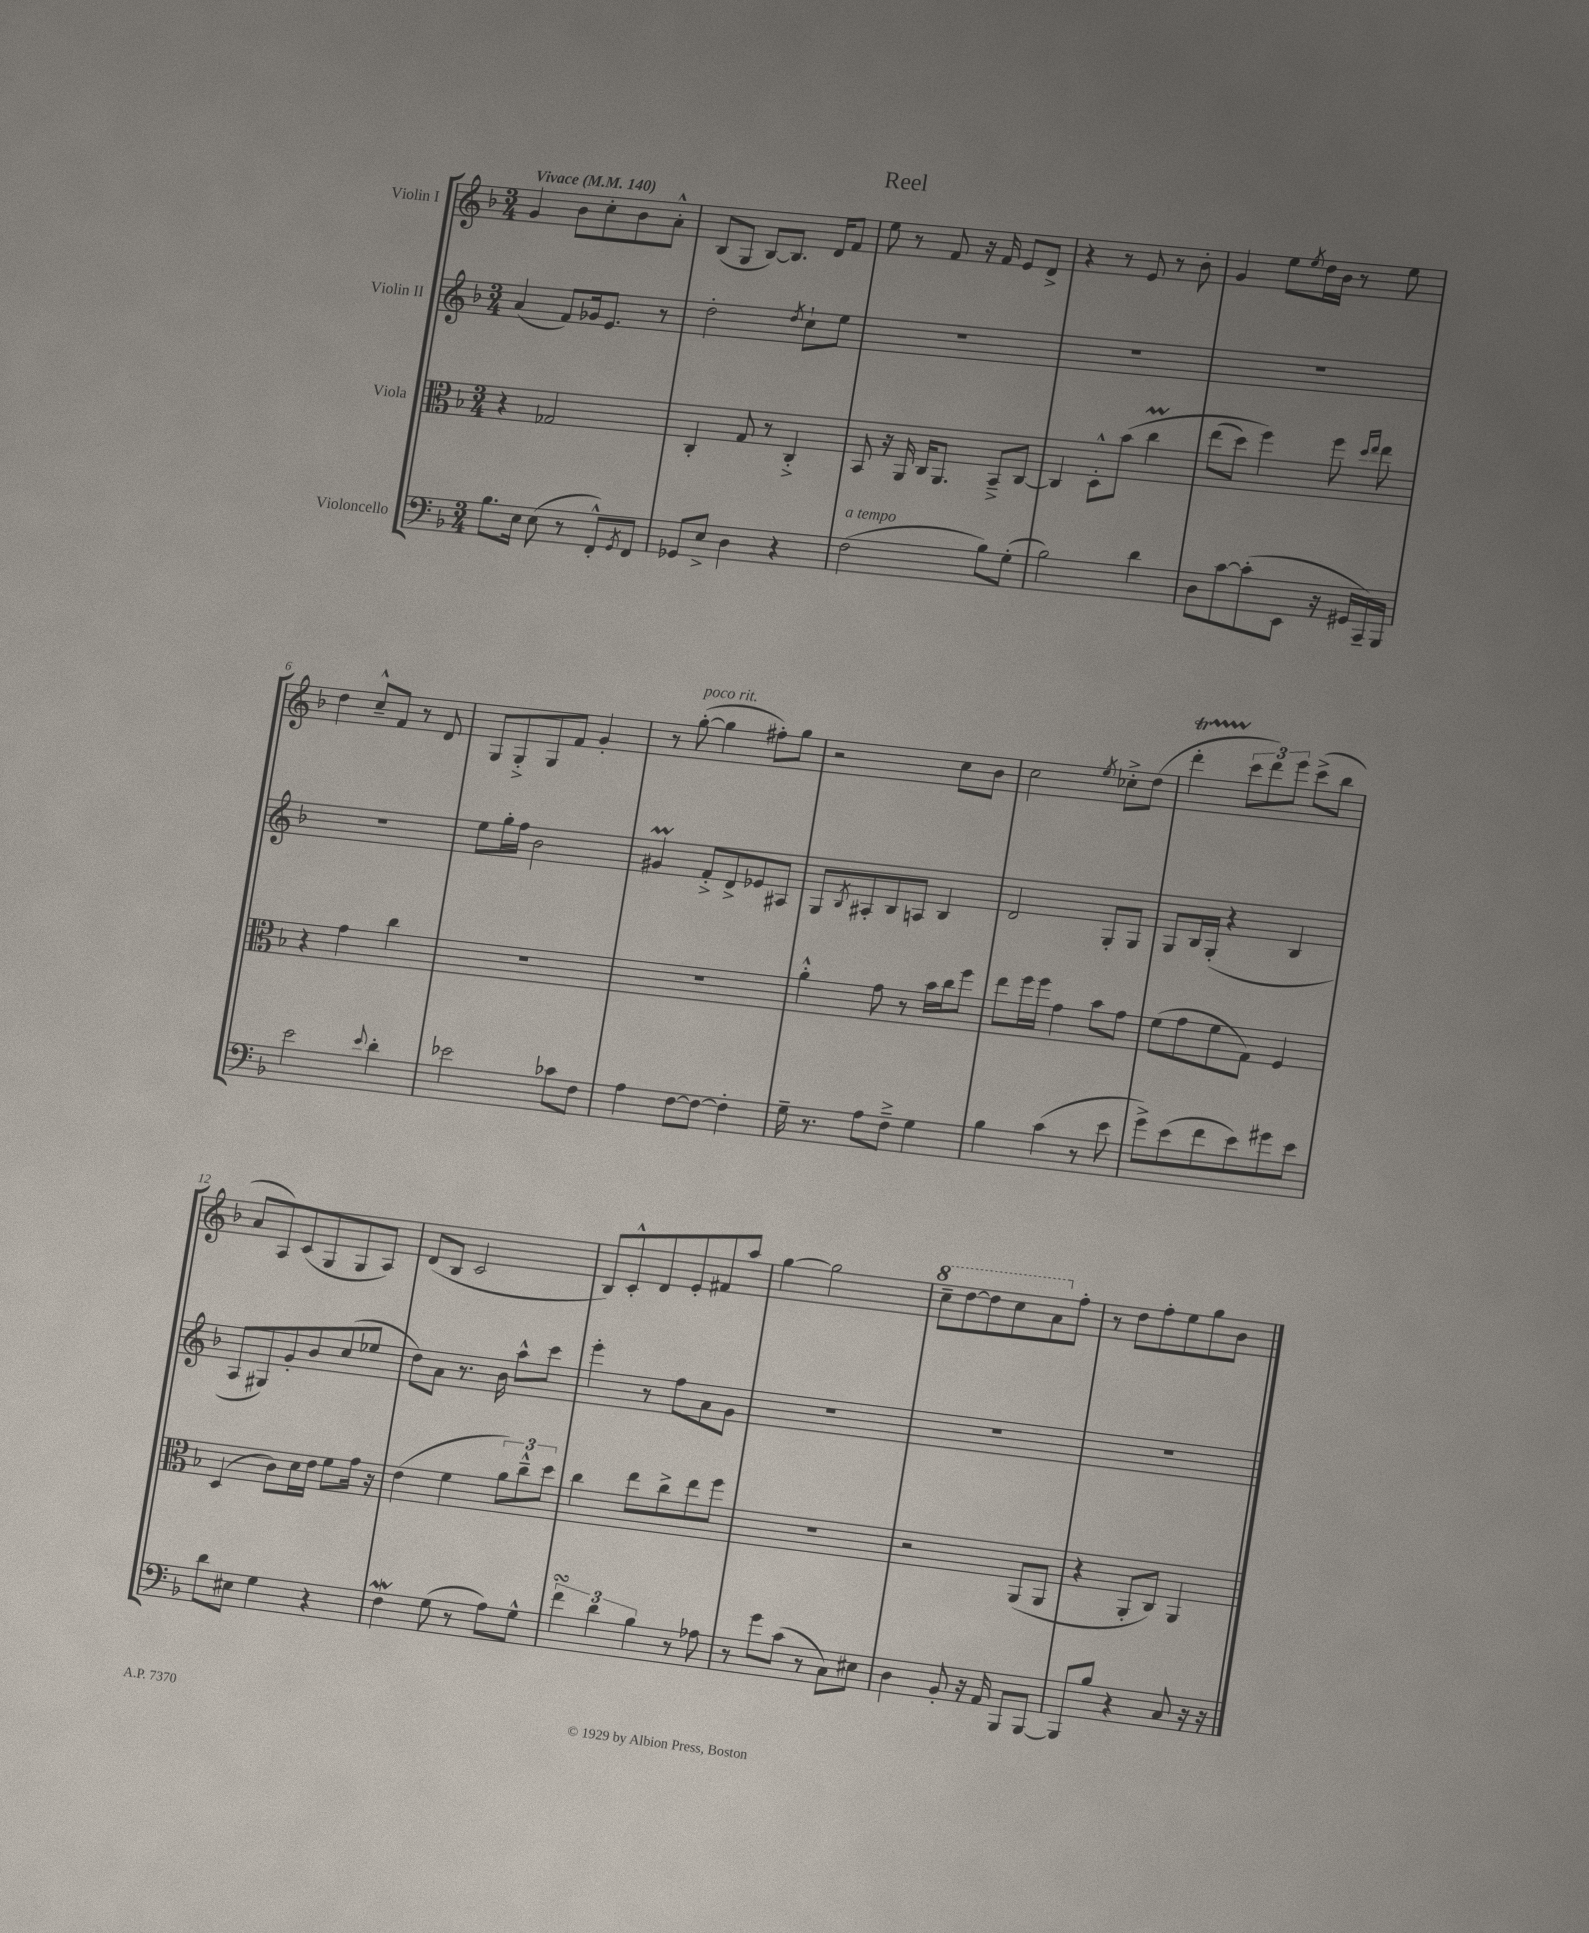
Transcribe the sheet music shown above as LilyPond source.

\header { title = "Reel" }
<<
\new StaffGroup <<
\new Staff = "s0" \with { instrumentName = "Violin I" } {
    \clef treble \key f \major \numericTimeSignature \time 3/4 \tempo "Vivace" 4 = 140
    g'4 bes'8 c''8-. bes'8 a'8-.-^ |
    bes8( g8 bes8~) bes8. d'16 f'8 |
    e''8 r8 f'8 r16 f'16 e'8 d'8-> |
    r4 r8 e'8 r8 bes'8-. |
    g'4 e''8 \acciaccatura { e''8 } d''16 bes'16 r8 e''8 |
    d''4 c''8---^ f'8 r8 d'8 |
    g8 g8-.-> g8 f'8 g'4-. |
    r8 g''8~-.^\markup { \italic "poco rit." }( g''4 fis''8-.) g''8 |
    r2 c''8 bes'8 |
    c''2 \acciaccatura { e''8 } ces''8-.-> d''8( |
    d'''4-.\startTrillSpan \tuplet 3/2 { c'''8\stopTrillSpan d'''8) e'''8 } c'''8->( bes''8 |
    a'8 a8) c'8( g8 g8 a8) |
    d'8( bes8 c'2 |
    bes8) c'8-.-^ d'8 e'8-. fis'8 a''8 |
    g''4~ g''2 |
    \ottava #1 c'''8-- d'''8~ d'''8 c'''8 a''8 \ottava #0 f''8-. |
    r8 d''8 f''8-. e''8 g''8 bes'8 \bar "|." |
}
\new Staff = "s1" \with { instrumentName = "Violin II" } {
    \clef treble \key f \major \numericTimeSignature \time 3/4
    a'4( f'8) ges'16 e'8. r8 |
    d''2-. \acciaccatura { d''8 } c''8-! e''8 |
    R2. |
    R2. |
    R2. |
    R2. |
    e''8 g''16-. f''16 bes'2 |
    gis'4\prall f'8-.-> d'8-> ees'8 ais8 |
    g8 \acciaccatura { bes8 } ais8-. bes8 a8 bes4 |
    d'2 g8-. g8 |
    g8 bes16 g16-.( r4 bes4 |
    a8 gis8) g'8-. bes'8 c''8( ees''8 |
    d''8) a'8 r8. bes'16 a''8-^ c'''8 |
    e'''4-. r8 f''8 a'8 g'8 |
    R2. |
    R2. |
    R2. \bar "|." |
}
\new Staff = "s2" \with { instrumentName = "Viola" } {
    \clef alto \key f \major \numericTimeSignature \time 3/4
    r4 ges2 |
    c4-. g8 r8 c4-.-> |
    bes,8 r16 a,16 c16 a,8. bes,8---> c8~ |
    c4 d8-.-^ bes'8\( c''4\prall |
    e''8( d''8) f''4\) f''8 \grace { d''16 e''16 } e''8 |
    r4 g'4 c''4 |
    R2. |
    R2. |
    a'4-.-^ g'8 r8 bes'16 c''16 f''8 |
    e''8 f''16 f''16 g'4 bes'8 g'8 |
    f'8( g'8 f'8 g8) f4 |
    d4( c'8) d'16 e'16 f'8 g'16 r16 |
    e'4( f'4 \tuplet 3/2 { a'8) c''8---^ d''8 } |
    c''4 e''8 c''8-> e''8 f''8 |
    R2. |
    r2 a,8( a,8 |
    r4 a,8-. c8) a,4 \bar "|." |
}
\new Staff = "s3" \with { instrumentName = "Violoncello" } {
    \clef bass \key f \major \numericTimeSignature \time 3/4
    bes8. e16 e8( r8 f,8-.-^) \acciaccatura { g,8 } f,8 |
    ges,8 e8-> d4 r4 |
    f2^\markup { \italic "a tempo" }( bes8) g8-.( |
    bes2) d'4 |
    d8 c'8~ c'8-.( e,8 r16 gis,16 c,16--) bes,,16 |
    e'2 \appoggiatura { e'8 } d'4-. |
    ees'2 ces'8 f8 |
    a4 f8~ f8~ f4-. |
    g16-- r8. a8 f8---> g4 |
    bes4 c'4( r8 e'8 |
    g'8->) e'8( f'8 e'8) gis'8 e'8 |
    d'8 eis8 g4 r4 |
    f4\mordent g8( r8 a8) g8-^ |
    \tuplet 3/2 { f'4\turn d'4 bes4 } r8 aes8 |
    r8 g'8 c'8( r8 c8) eis8 |
    d4 bes,8-. r16 a,16 bes,,8 bes,,8~ |
    bes,,8 bes8 r4 c8 r16 r16 \bar "|." |
}
>>
>>
